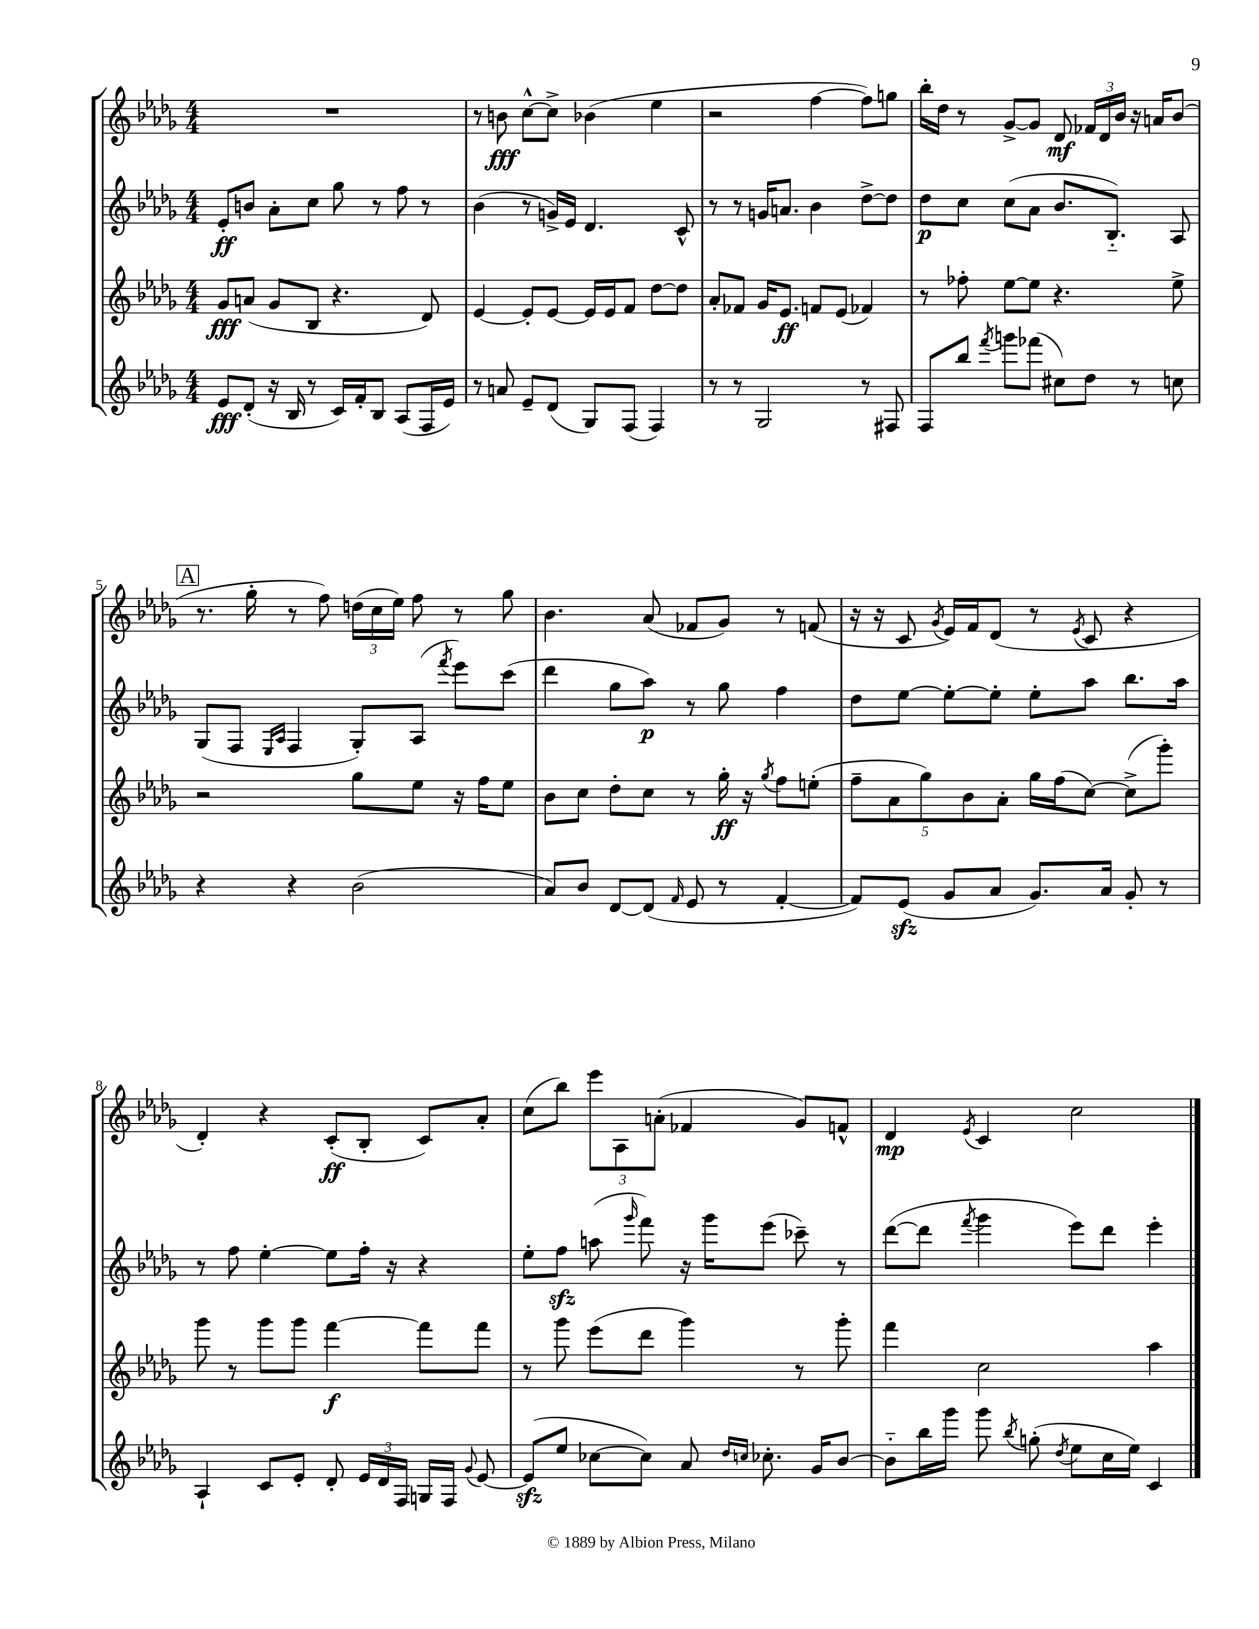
<<
\new StaffGroup <<
\new Staff = "s0" {
    \clef treble \key des \major \numericTimeSignature \time 4/4
    \autoBeamOff R1 |
    r8 b'8\fff c''8[~-^ c''8]-> bes'4( ees''4 |
    r2 f''4~ f''8[) g''8] |
    bes''16[-. des''16] r8 ges'8[~-> ges'8] des'8\mf \tuplet 3/2 { fes'16[ des'16 bes'16] } r16 a'16[ bes'8]( |
    \mark \markup { \box "A" } r8. ges''16-. r8 f''8) \tuplet 3/2 { d''16[( c''16 ees''16]) } f''8 r8 ges''8 |
    bes'4. aes'8( fes'8[ ges'8]) r8 f'8( |
    r16 r16 c'8 \acciaccatura { ges'8 } ees'16[) f'16 des'8]( r8 \acciaccatura { ees'8 } c'8 r4 |
    des'4-.) r4 c'8[-.\ff( bes8]-. c'8[) aes'8]-. |
    c''8[( bes''8]) \tuplet 3/2 { ees'''8[ aes8 a'8]-.( } fes'4 ges'8[) f'8]-^ |
    des'4\mp \acciaccatura { ees'8 } c'4 c''2 \bar "|." |
}
\new Staff = "s1" {
    \clef treble \key des \major \numericTimeSignature \time 4/4
    \autoBeamOff ees'8[-.\ff b'8] aes'8[-. c''8] ges''8 r8 f''8 r8 |
    bes'4( r8 g'16[->) ees'16] des'4. c'8-^ |
    r8 r8 g'16[ a'8.] bes'4 des''8[~-> des''8] |
    des''8[\p c''8] c''8[( aes'8] bes'8.[ bes8.]-_) aes8 |
    \mark \markup { \box "A" } ges8[( f8] \grace { ees16[ aes16] } f4 ges8[-.) aes8]( \acciaccatura { f'''8 } ees'''8[) c'''8]( |
    des'''4 ges''8[ aes''8]\p) r8 ges''8 f''4 |
    des''8[ ees''8]~ ees''8[~-. ees''8]-. ees''8[-. aes''8] bes''8.[ aes''16] |
    r8 f''8 ees''4~-. ees''8[ f''16]-. r16 r4 |
    ees''8[-. f''8]\sfz a''8( \grace { ges'''16 } f'''8) r16 ges'''16[ ees'''8]( ces'''8--) r8 |
    des'''8[~( des'''8] \acciaccatura { f'''8 } ges'''4 ees'''8[) des'''8] ees'''4-. \bar "|." |
}
\new Staff = "s2" {
    \clef treble \key des \major \numericTimeSignature \time 4/4
    \autoBeamOff ges'8[\fff a'8]( ges'8[ bes8] r4. des'8) |
    ees'4~ ees'8[-. ees'8]~ ees'16[ ees'16 f'8] des''8[~ des''8] |
    aes'8[-. fes'8] ges'16[ ees'8.]\ff f'8[ ees'8]( fes'4) |
    r8 fes''8-. ees''8[~ ees''8] r4. ees''8-> |
    \mark \markup { \box "A" } r2 ges''8[ ees''8] r16 f''16[ ees''8] |
    bes'8[ c''8] des''8[-. c''8] r8 ges''16-.\ff r16 \acciaccatura { ges''8 } f''8[ e''8]-.( |
    \tuplet 5/4 { f''8[-- aes'8 ges''8) bes'8 aes'8]-. } ges''16[ f''16( c''8]~) c''8[->( ges'''8]-.) |
    ges'''8 r8 ges'''8[ ges'''8] f'''4~\f f'''8[ f'''8] |
    r8 ges'''8 ees'''8[( des'''8] ges'''4) r8 ges'''8-. |
    f'''4 c''2 aes''4 \bar "|." |
}
\new Staff = "s3" {
    \clef treble \key des \major \numericTimeSignature \time 4/4
    \autoBeamOff ees'8[\fff des'8]-.( r16 bes16 r8 c'16[) f'16-. bes8] aes8[( f16 ees'16]) |
    r8 a'8 ees'8[-- des'8]( ges8[) f8]( f4) |
    r8 r8 ges2 r8 fis8 |
    f8[ bes''8] \acciaccatura { f'''8 } g'''8[ fes'''8]( cis''8[) des''8] r8 c''8 |
    \mark \markup { \box "A" } r4 r4 bes'2( |
    aes'8[) bes'8] des'8[~ des'8]( \grace { f'16 } ees'8 r8 f'4~-. |
    f'8[) ees'8]\sfz( ges'8[ aes'8] ges'8.[) aes'16] ges'8-. r8 |
    aes4-! c'8[ ees'8]-. des'8-. \tuplet 3/2 { ees'16[ des'16 f16] } g16[ f16] \appoggiatura { ges'8 } ees'8~ |
    ees'8[\sfz( ees''8] ces''8[~ ces''8]) aes'8 \grace { des''16[ c''16] } ces''8.-. ges'16[ bes'8]~ |
    bes'8[-_ bes''16 ges'''16] ges'''8 \acciaccatura { bes''8 } g''8-.( \acciaccatura { des''8 } ees''8[ c''16 ees''16]) c'4 \bar "|." |
}
>>
>>
